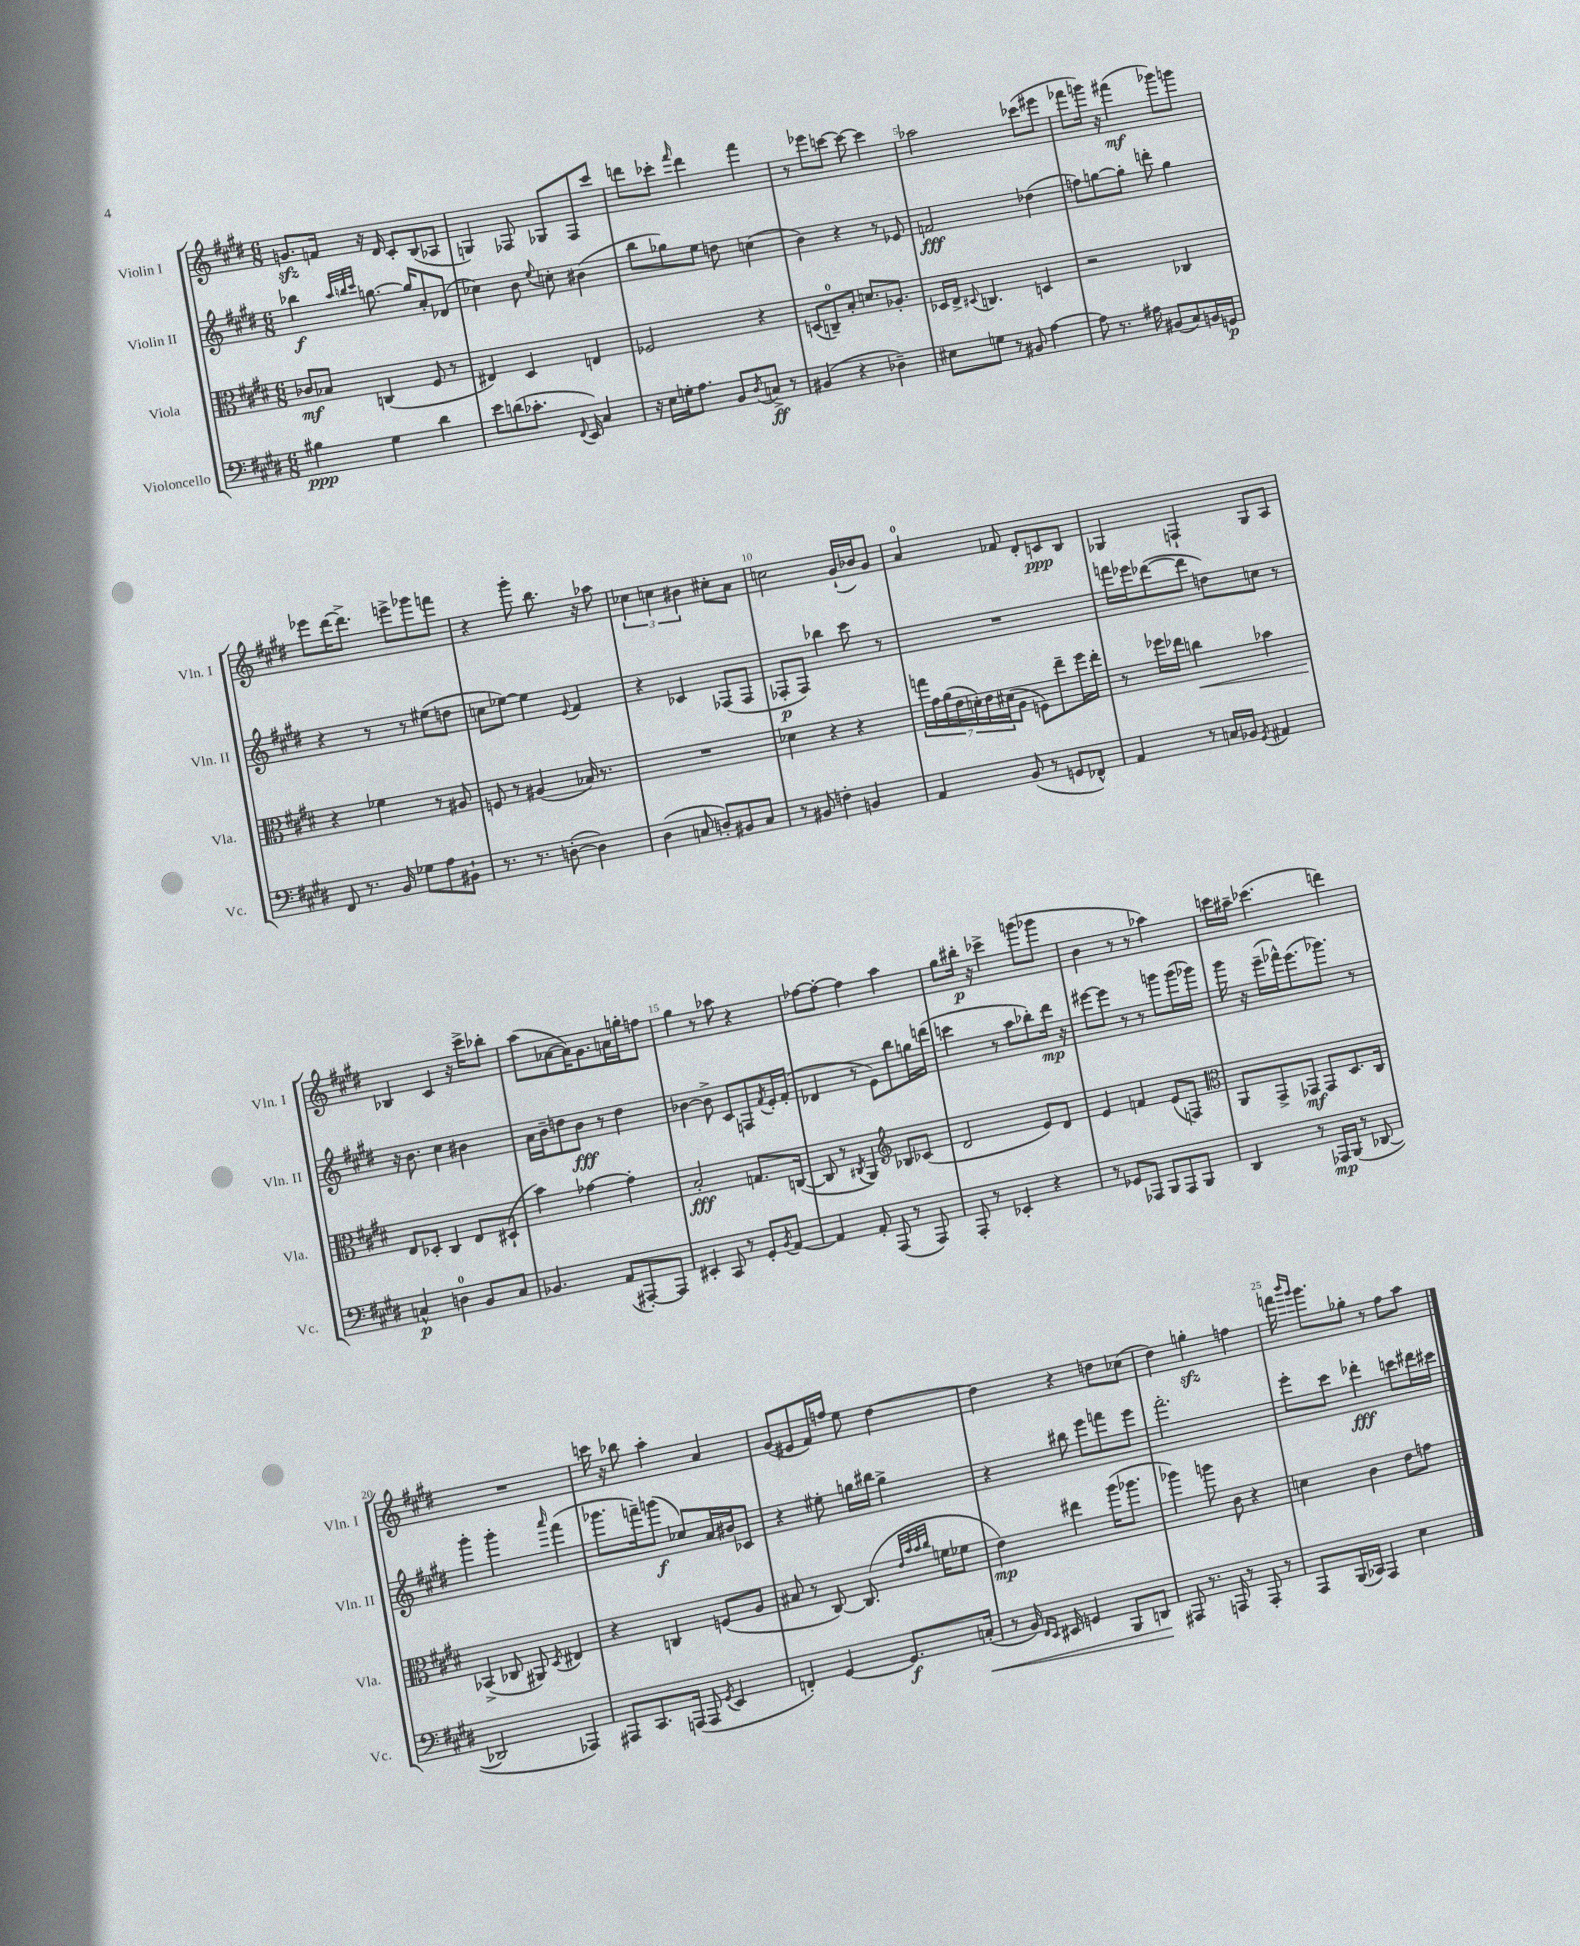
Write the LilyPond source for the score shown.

<<
\new StaffGroup <<
\new Staff = "s0" \with { instrumentName = "Violin I" shortInstrumentName = "Vln. I" } {
    \clef treble \key e \major \numericTimeSignature \time 6/8
    g'8.\sfz f'16 r16 dis'16 cis'8-. b8( aes8 |
    g4) fes8 ges8 fes8 cis'''8 |
    d'''8 ces'''8-. \grace { fis'''16 } d'''4 fis'''4 |
    r8 ees'''8 c'''8~ c'''8~ c'''4 |
    aes''2 ces'''8( eis'''8 |
    fes'''8 g'''16) r16 fis'''4\mf( ges'''8) g'''8 |
    ees'''8 dis'''16~ dis'''8.-> e'''8-> ges'''8 f'''8 |
    r4 gis'''8-. b''8. r16 aes''8 |
    \tuplet 3/2 { ces''4 c''4 bis'4 } cis''8-. a'8 |
    c''2 gis'16-!( bes'16) gis'8 |
    a'4-0 fes'8 dis'8-. c'8\ppp b8 |
    ges4 f4-! ges8 a8 |
    bes4 cis'4 r16 cis'''16-> bes''8-. |
    a''8( aes'8~ aes'16) gis'8. a'16 g''16-. f''8 |
    gis''4 r8 aes''8 r4 |
    fes''8~ fes''8~-. fes''4 a''4 |
    gis''8 bis''16-.\p r16 ces'''4-> g'''8( ges'''8 |
    b'4 r8 r8 aes''4) |
    c'''16 ais''16-- ces'''4.( d'''4) |
    R2. |
    c'''16 r16 bes''8 a''4-. a'4 |
    gis'8( eis'8 fis'16) f''16 e''8 dis''4~ |
    dis''4 r4 d''8 ces''8( |
    dis''4) g''4-.\sfz f''4 |
    f'''16 \grace { b'''16 gis'''16 } gis'''8. ges''8-. r8 fis''8 a''8 \bar "|." |
}
\new Staff = "s1" \with { instrumentName = "Violin II" shortInstrumentName = "Vln. II" } {
    \clef treble \key e \major \numericTimeSignature \time 6/8
    bes''4\f \grace { a''32 b''32 cis'''32 } g''8.~ g''16 a'8-. des'8( |
    ces''4) b'8 \appoggiatura { e''8 } c''8-. bis'4( |
    b''8 ges''8) e''8 d''8 c''4( |
    b'4) r4 r8 ees'8 |
    f'2\fff des''4( |
    f''8) g''8~ g''8-. d'''8-. g''4 |
    r4 r8 r8 eis''8( d''8 |
    c''8 ees''8~) ees''4 \appoggiatura { e'8 } fis'4 |
    r4 ces'4 fes8( fes8 |
    fes8-.\p fes8) bes''4 cis'''8 r8 |
    R2. |
    f'''16 ees'''16 des'''8~( des'''8 d''8) c''8 r8 |
    r16 b'8. cis''4 bis'4 |
    a'16 b'16-- d''8 b'8\fff r8 d''4 |
    bes'4~ bes'8-> cis'8 f8 \acciaccatura { fis'8 } e'16-. fis'16-.( |
    des'4 r8 e'8) b''8 g''16 d'''16( |
    c'''4 r8 a''8 bes''8-.) dis'''16\mp r16 |
    eis'''8~ eis'''8 r8 r8 g'''8 g'''16( ges'''16) |
    gis'''16 r16 e'''16--( fes'''16-^) e'''8.( ges'''8.) r8 |
    gis'''4-. gis'''4-. \grace { a'''16 } fis'''4( |
    ges'''8. f'''16--) g'''8\f( ces''8) a'16 bis'16 ces'8 |
    r4 eis''8-. g''16 bis''16 g''4-> |
    r4 bis''8 e'''8 f'''8 e'''8 |
    fis'''2.-. |
    e'''8-. cis'''8 des'''4-.\fff c'''8 dis'''16 cis'''16 \bar "|." |
}
\new Staff = "s2" \with { instrumentName = "Viola" shortInstrumentName = "Vla." } {
    \clef alto \key e \major \numericTimeSignature \time 6/8
    ces'8\mf bes8 c4( fis8 r8 |
    eis4) dis4 e4 |
    fes2 r4 |
    d8( c8-0--) b8-. d'8. aes8.-. |
    des16 e16-> \appoggiatura { dis8 } c4. d4 |
    r2 ces4 |
    r4 fes'4 r8 ais8 |
    f8 r8 ais4( bes16) r8. |
    R2. |
    des'4 r4 r4 |
    \tuplet 7/4 { g''16 gis'16 a'16( e'16 d'16-.) e'16 dis'16( } a8 f8) e''8-- fis''16 e''16-. |
    r8 fes''16 ees''16 c''4\< bes'4 |
    e8\! des8-. cis4 e8 dis8-!( |
    b'4) ges'4~ ges'4-. |
    b2-.\fff g8. c16~( |
    c8 r8 \acciaccatura { cis8 } a,4) \clef treble bes8 ces'8( |
    dis'2 e'8) dis'8 |
    e'4 f'4 e'8( f8) |
    \clef alto a,8 gis,8-> ges,8\mf ges,8 dis8. cis16 |
    bes,4->( ces8 ais,8) \acciaccatura { dis8 } eis4 |
    r4 c4 f8( a8 |
    bis8 r8 cis8~) cis8.( \grace { e'32 b'32 b'32 cis''32 } f'16 fes'8 |
    e'4\mp) eis''4 a''16( aes''8. |
    aes''4) a''8 cis'8 r4 |
    d'4 cis'4 e'8 g'8 \bar "|." |
}
\new Staff = "s3" \with { instrumentName = "Violoncello" shortInstrumentName = "Vc." } {
    \clef bass \key e \major \numericTimeSignature \time 6/8
    bis4\ppp gis4 dis'4 |
    e'8 d'8( ces'8.-. \appoggiatura { fis,8 } e,16) cis4 |
    r16 e16 g16-. a8. b,8 \acciaccatura { dis8 } c8->\ff r8 |
    bis,4( r4 des4--) |
    eis8 g8 r8 bis,8 a4~ |
    a8 r8. ais16 bis,8( cis8) b,16 g,16\p |
    fis,8 r8. b,16 ges8 a8 bis,8-! |
    r8. r8. d8~-.( d4) |
    dis4( c8 d8-.) bis,8 c8 |
    r8 bis,8 f4-. b,4 |
    a,4 b,8( r8 g,8 fes,8-^) |
    a,4 r8 c16 bes,16 \acciaccatura { gis,8 } ais,4 |
    c4-^\p d4-0 b,8 c8 |
    bes,4. a,8( ais,,8~-.) ais,,8 |
    eis,4-. cis,8 r8 gis,8-. \acciaccatura { b,8 } a,8~ |
    a,4 a,8-. a,,8( r8 a,,8) |
    a,,8-. r8 ees,4-. r4 |
    r8 ges,8 aes,,8 b,,8 aes,,8 b,,8 |
    dis,4 r8 aes,,16\mp b,,16( r8 des,8~ |
    des,2 aes,,4) |
    ais,,8 cis,8. a,,16( a,,8 \acciaccatura { gis,8 } e,4 |
    f,4-.) gis,4~ gis,8.\f c16-.\<( |
    r8 b,16) \grace { fis,16 e,16 } eis,16 g,4 b,,8 d,8\! |
    ais,,8 r8. a,,16 r8 a,,8-. r8 |
    a,,8 b,,16( ces,16) a,,4 e4 \bar "|." |
}
>>
>>
\layout { \context { \Score \override BarNumber.break-visibility = ##(#f #t #t) barNumberVisibility = #(every-nth-bar-number-visible 5) } }
